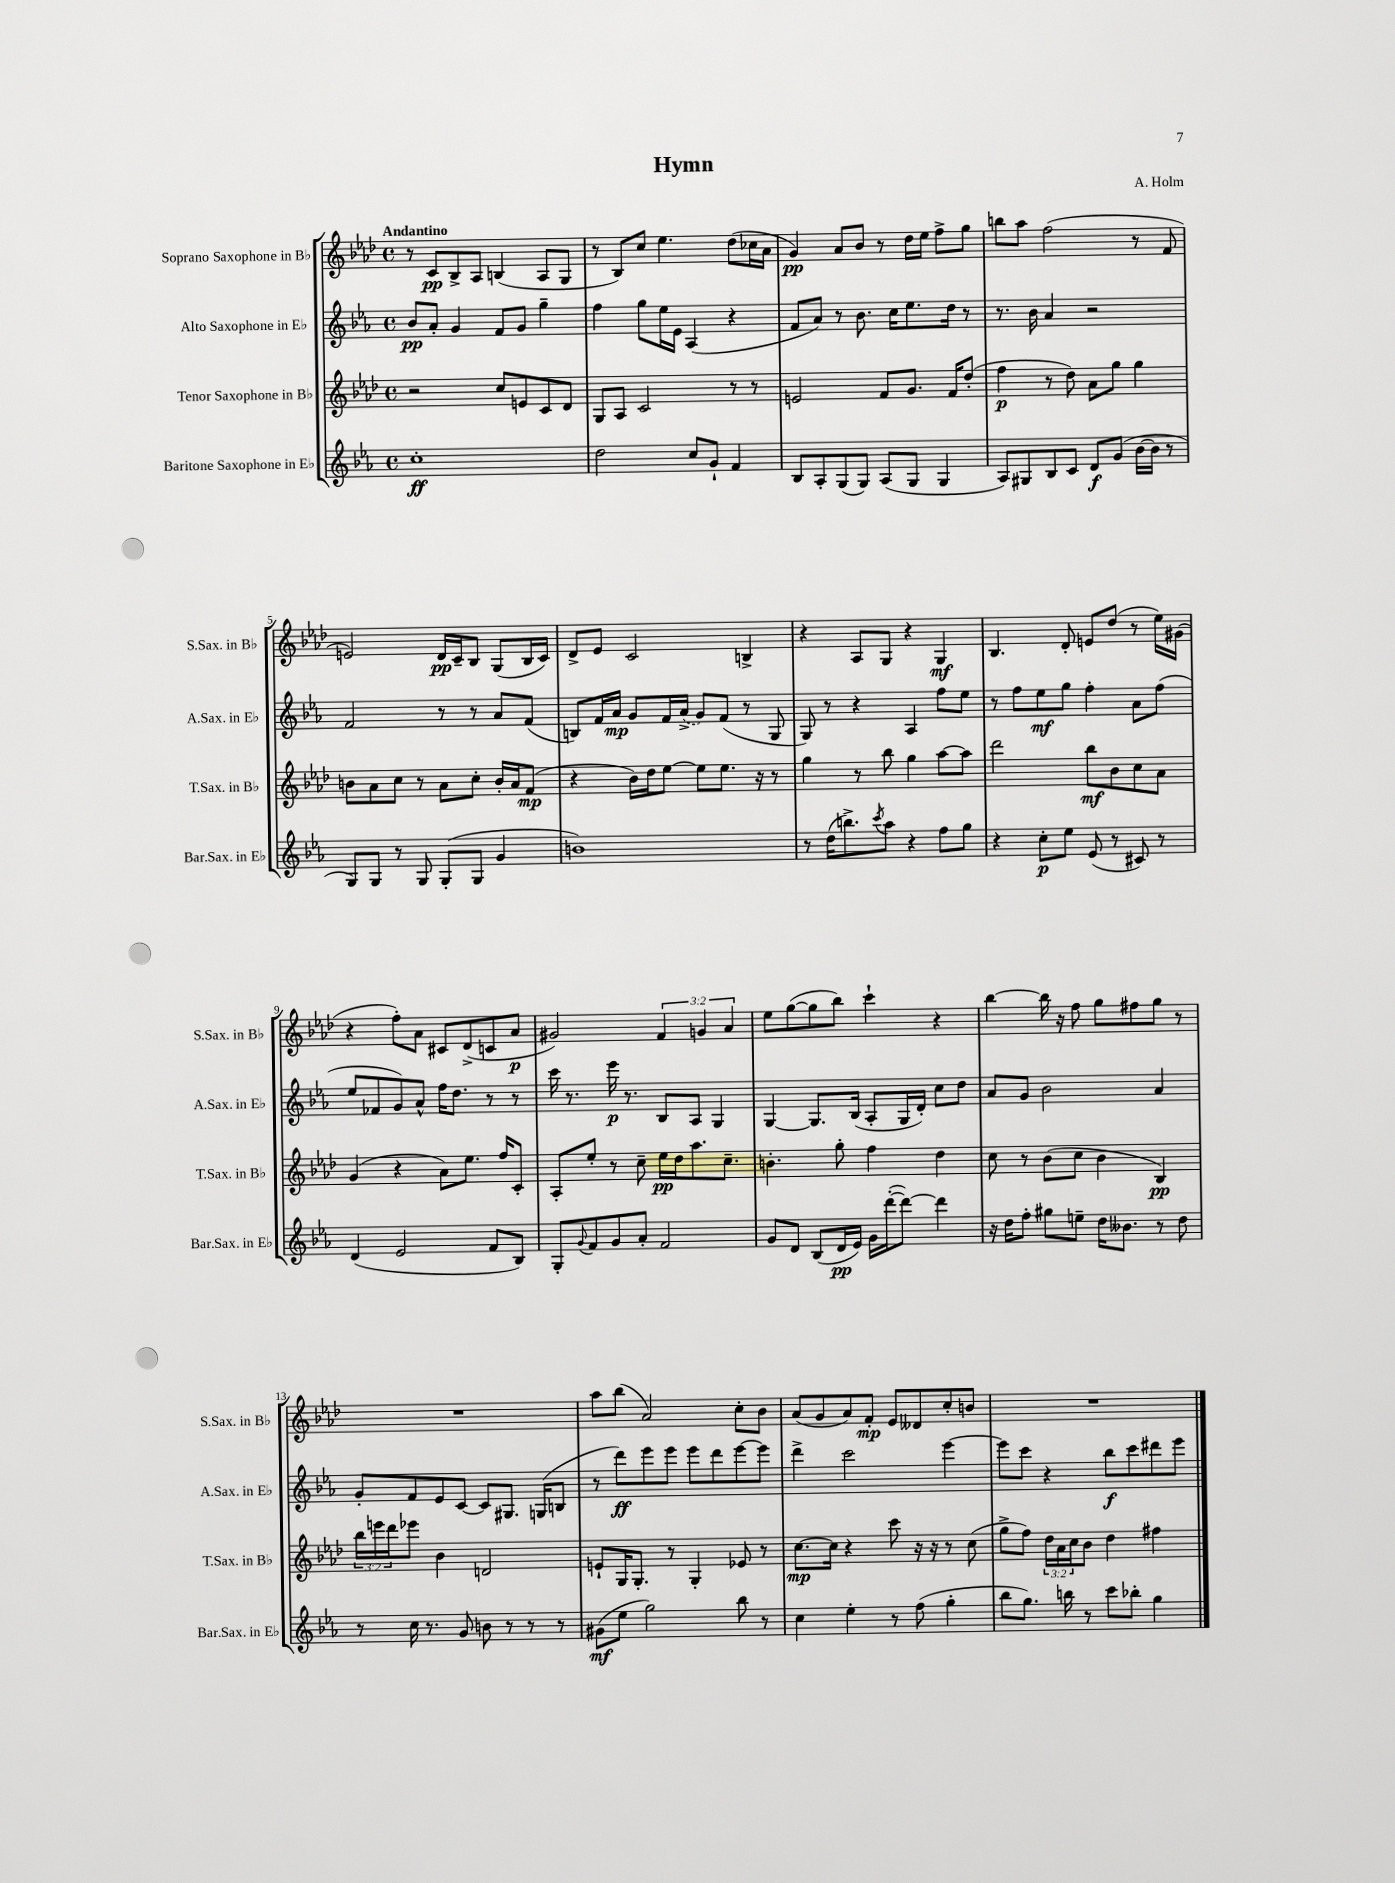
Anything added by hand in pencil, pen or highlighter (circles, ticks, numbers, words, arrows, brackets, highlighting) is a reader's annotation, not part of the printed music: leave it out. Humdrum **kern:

**kern	**dynam	**kern	**dynam	**kern	**dynam	**kern	**dynam
*part4	*part4	*part3	*part3	*part2	*part2	*part1	*part1
*staff4	*staff4	*staff3	*staff3	*staff2	*staff2	*staff1	*staff1
*I"Baritone Saxophone in E♭	*	*I"Tenor Saxophone in B♭	*	*I"Alto Saxophone in E♭	*	*I"Soprano Saxophone in B♭	*
*I'Bar.Sax. in E♭	*	*I'T.Sax. in B♭	*	*I'A.Sax. in E♭	*	*I'S.Sax. in B♭	*
*clefG2	*	*clefG2	*	*clefG2	*	*clefG2	*
*k[b-e-a-]	*	*k[b-e-a-d-]	*	*k[b-e-a-]	*	*k[b-e-a-d-]	*
*M4/4	*	*M4/4	*	*M4/4	*	*M4/4	*
*met(c)	*	*met(c)	*	*met(c)	*	*met(c)	*
=1	=1	=1	=1	=1	=1	=1	=1
!	!	!	!	!	!	!LO:TX:a:B:t=Andantino	!
1cc'	ff	2r	.	8b-/L	pp	8r	.
.	.	.	.	8a-'/J	.	8c/L	pp
.	.	.	.	4g/	.	8B-^/	.
.	.	.	.	.	.	8A-/J	.
.	.	8cc/L	.	8f/L	.	(4Bn/	.
.	.	8en/	.	8g/J	.	.	.
.	.	8c/	.	4gg~\	.	8A-/L	.
.	.	8d-/J	.	.	.	8G/J	.
=2	=2	=2	=2	=2	=2	=2	=2
2dd\	.	8G/L	.	4ff\	.	8r	.
.	.	8A-/J	.	.	.	8B-/L)	.
.	.	2c/	.	8gg\L	.	8cc/J	.
.	.	.	.	16ee-\L	.	4.ee-\	.
.	.	.	.	16e-\JJ	.	.	.
8cc/L	.	.	.	(4A-/	.	.	.
8g`/J	.	.	.	.	.	.	.
4f/	.	8r	.	4r	.	(8dd-\L	.
.	.	8r	.	.	.	16cc-X\L	.
.	.	.	.	.	.	16a-\JJ	.
=3	=3	=3	=3	=3	=3	=3	=3
8B-/L	.	2en/	.	8f/L	.	4g/)	pp
8A-'/	.	.	.	8a-/J)	.	.	.
(8G/	.	.	.	8r	.	8a-/L	.
8G/J)	.	.	.	8.b-\	.	8b-/J	.
(8A-/L	.	8f/L	.	.	.	8r	.
.	.	.	.	16cc\KL	.	.	.
8G/J	.	8.g/J	.	8.ee-\	.	16dd-\LL	.
.	.	.	.	.	.	16ee-\JJ	.
4G/	.	.	.	.	.	8ff^\L	.
.	.	16f/KL	.	16dd\Jk	.	.	.
.	.	(8dd-'/J	.	8r	.	8gg\J	.
=4	=4	=4	=4	=4	=4	=4	=4
8A-/L)	.	4ff\	p	8.r	.	8bbn\L	.
8G#X/	.	.	.	.	.	8aa-\J	.
.	.	.	.	16b-\	.	.	.
8B-/	.	8r	.	4a-/	.	(2ff\	.
8c/J	.	8dd-\)	.	.	.	.	.
8d/L	f	8a-\L	.	2r	.	.	.
(8g/J	.	8gg\J	.	.	.	.	.
[16b-\LL	.	4gg\	.	.	.	8r	.
16b-\JJ]	.	.	.	.	.	.	.
8r	.	.	.	.	.	8f/	.
!!LO:LB:g=z
=5	=5	=5	=5	=5	=5	=5	=5
8G/L)	.	8bn\L	.	2f/	.	2en/)	.
8G/J	.	8a-\	.	.	.	.	.
8r	.	8cc\J	.	.	.	.	.
8G/	.	8r	.	.	.	.	.
(8G'/L	.	8a-\L	.	8r	.	16d-/LL	pp
.	.	.	.	.	.	16c~/J	.
8G/J	.	8cc'\J	.	8r	.	8B-/J	.
4g/	.	16b'/LL	.	8a-/L	.	(8G/L	.
.	.	16a-/J	.	.	.	.	.
.	.	(8f/J	mp	(8f/J	.	16B-/L	.
.	.	.	.	.	.	16c/JJ)	.
=6	=6	=6	=6	=6	=6	=6	=6
1bn)	.	4r	.	8Bn/L)	.	8d-^/L	.
.	.	.	.	16f/L	.	8e-/J	.
.	.	.	.	16a-/JJ	mp	.	.
.	.	16b-\LL)	.	8g/L	.	2c/	.
.	.	16dd-\J	.	.	.	.	.
.	.	[8ee-\J	.	16f/L	.	.	.
.	.	.	.	(16a-^/JJ	.	.	.
.	.	8ee-\L]	.	8g/L)	.	.	.
.	.	8.ee-\J	.	(8f/J	.	.	.
.	.	.	.	8r	.	4Bn^/	.
.	.	16r	.	.	.	.	.
.	.	8r	.	8G/	.	.	.
=7	=7	=7	=7	=7	=7	=7	=7
8r	.	4gg\	.	8G/)	.	4r	.
(16dd\KL	.	.	.	8r	.	.	.
8.bbn^\)	.	.	.	.	.	.	.
.	.	8r	.	4r	.	8A-/L	.
8qccc/	.	.	.	.	.	.	.
8aa-\J	.	8bb-\	.	.	.	8G/J	.
4r	.	4gg\	.	4A-/	.	4r	.
8ff\L	.	[8aa-\L	.	8ff\L	.	4G/	mf
8gg\J	.	8aa-\J]	.	8ee-\J	.	.	.
=8	=8	=8	=8	=8	=8	=8	=8
4r	.	2ddd-\	.	8r	.	4.B-/	.
.	.	.	.	8ff\L	.	.	.
8cc'\L	p	.	.	8ee-\	mf	.	.
8ee-\J	.	.	.	8gg\J	.	8d-'/	.
(8e-/	.	8bb-\L	mf	4ff'\	.	8en/L	.
8r	.	8b-\	.	.	.	(8dd-/J	.
8c#X/)	.	8cc\	.	8a-\L	.	8r	.
8r	.	8a-\J	.	(8ff\J	.	16ee-\LL)	.
.	.	.	.	.	.	(16g#X\JJ	.
!!LO:LB:g=z
=9	=9	=9	=9	=9	=9	=9	=9
(4d/	.	(4g/	.	8ee-/L	.	4r	.
.	.	.	.	8f-X/	.	.	.
2e-/	.	4r	.	8g/)	.	8ff'\L)	.
.	.	.	.	8a-^^/J	.	8a-\J	.
.	.	8a-\L)	.	16ff\KL	.	8c#X/L	.
.	.	.	.	8.dd\J	.	.	.
.	.	8.ee-\J	.	.	.	(8d-^/	.
8f/L	.	.	.	8r	.	8cn/	.
.	.	16ff/KL	.	.	.	.	.
8B-/J)	.	8c'/J	.	8r	.	8a-/J	p
=10	=10	=10	=10	=10	=10	=10	=10
8G'/L	.	8A-'/L	.	16ccc\	.	2g#X/)	.
.	.	.	.	8.r	.	.	.
8qqg/	.	.	.	.	.	.	.
8f/	.	8ee-'/J	.	.	.	.	.
8g/	.	8r	.	16eee-\	p	.	.
.	.	.	.	8.r	.	.	.
8a-'/J	.	8cc~\	.	.	.	.	.
2f/	.	16ee-\LL	pp	8B-/L	.	6f/	.
.	.	16dd-\J	.	.	.	.	.
.	.	8.aa-\	.	8A-/J	.	.	.
.	.	.	.	.	.	6gn/	.
.	.	.	.	4G/	.	.	.
.	.	8.cc~\J	.	.	.	.	.
.	.	.	.	.	.	6a-/	.
=11	=11	=11	=11	=11	=11	=11	=11
8g/L	.	4.bn'\	.	[4G/	.	8ee-\L	.
8d/J	.	.	.	.	.	([8gg\	.
(8B-/L	.	.	.	8.G/L]	.	8gg\]	.
16d/L	pp	8gg'\	.	.	.	8bb-\J)	.
16e-/JJ)	.	.	.	(16B-/Jk	.	.	.
16g\LL	.	4ff\	.	8A-'/L	.	4ccc`\	.
([16ddd'\J	.	.	.	.	.	.	.
8ddd\J_)	.	.	.	16G/L	.	.	.
.	.	.	.	16d'/JJ)	.	.	.
4ddd\]	.	4dd-\	.	8cc\L	.	4r	.
.	.	.	.	8dd\J	.	.	.
=12	=12	=12	=12	=12	=12	=12	=12
16r	.	8cc\	.	8a-/L	.	[4bb-\	.
16dd\KL	.	.	.	.	.	.	.
8ff'\J	.	8r	.	8g/J	.	.	.
8gg#X\L	.	(8b-\L	.	2b-\	.	16bb-\]	.
.	.	.	.	.	.	16r	.
8een~\J	.	8cc\J	.	.	.	8ff\	.
16dd\KL	.	4b-\	.	.	.	8gg\L	.
8.b--X\J	.	.	.	.	.	.	.
.	.	.	.	.	.	8ff#X\	.
8r	.	4B-/)	pp	4a-/	.	8gg\J	.
8dd\	.	.	.	.	.	8r	.
!!LO:LB:g=z
=13	=13	=13	=13	=13	=13	=13	=13
8r	.	24bb-\LL	.	8g'/L	.	1r	.
.	.	24eeen\	.	.	.	.	.
.	.	24ddd-\J	.	.	.	.	.
16cc\	.	8eee-X\J	.	8f/	.	.	.
8.r	.	.	.	.	.	.	.
.	.	4b-\	.	8e-/	.	.	.
8g/	.	.	.	[8c/J	.	.	.
8bn\	.	2dn/	.	8c/L]	.	.	.
8r	.	.	.	8.G#X/J	.	.	.
8r	.	.	.	.	.	.	.
.	.	.	.	(16Gn/KL	.	.	.
8r	.	.	.	8Bn/J	.	.	.
=14	=14	=14	=14	=14	=14	=14	=14
(8g#X\L	mf	8en`/L	.	8r	.	8aa-\L	.
8ee-\J	.	16G/K	.	8ddd\L)	ff	(8bb-\J	.
.	.	8.G'/J	.	.	.	.	.
2gg\)	.	.	.	8eee-\	.	2a-/)	.
.	.	8r	.	8eee-\J	.	.	.
.	.	4G'/	.	8eee-\L	.	.	.
.	.	.	.	8ddd\	.	.	.
8bb-\	.	8e-X/	.	[8eee-\	.	8cc'\L	.
8r	.	8r	.	8eee-\J]	.	8b-\J	.
=15	=15	=15	=15	=15	=15	=15	=15
4cc\	.	[8.cc\L	mp	4ddd^\	.	(8a-/L	.
.	.	.	.	.	.	8g/	.
.	.	16cc\Jk]	.	.	.	.	.
4ee-'\	.	4r	.	2ccc\	.	8a-/)	.
.	.	.	.	.	.	8f'/J	mp
8r	.	8ccc\	.	.	.	8e-/L	.
(8ff\	.	16r	.	.	.	8d--X/	.
.	.	16r	.	.	.	.	.
4gg'\	.	8r	.	[4eee-\	.	8cc'/	.
.	.	(8cc\	.	.	.	8bn/J	.
=16	=16	=16	=16	=16	=16	=16	=16
8bb-\L	.	8gg^\L	.	8eee-\L]	.	1r	.
8.gg\J)	.	8ff\J)	.	8ccc\J	.	.	.
.	.	24dd-\LL	.	4r	.	.	.
.	.	24a-\	.	.	.	.	.
16bbn\	.	.	.	.	.	.	.
.	.	24cc\J	.	.	.	.	.
8r	.	8b-\J	.	.	.	.	.
8ccc\L	.	4dd-\	.	8bb-\L	f	.	.
8bb-X'\J	.	.	.	8ccc\	.	.	.
4gg\	.	4ff#X\	.	8ddd#X\	.	.	.
.	.	.	.	8eee-\J	.	.	.
==	==	==	==	==	==	==	==
*-	*-	*-	*-	*-	*-	*-	*-
